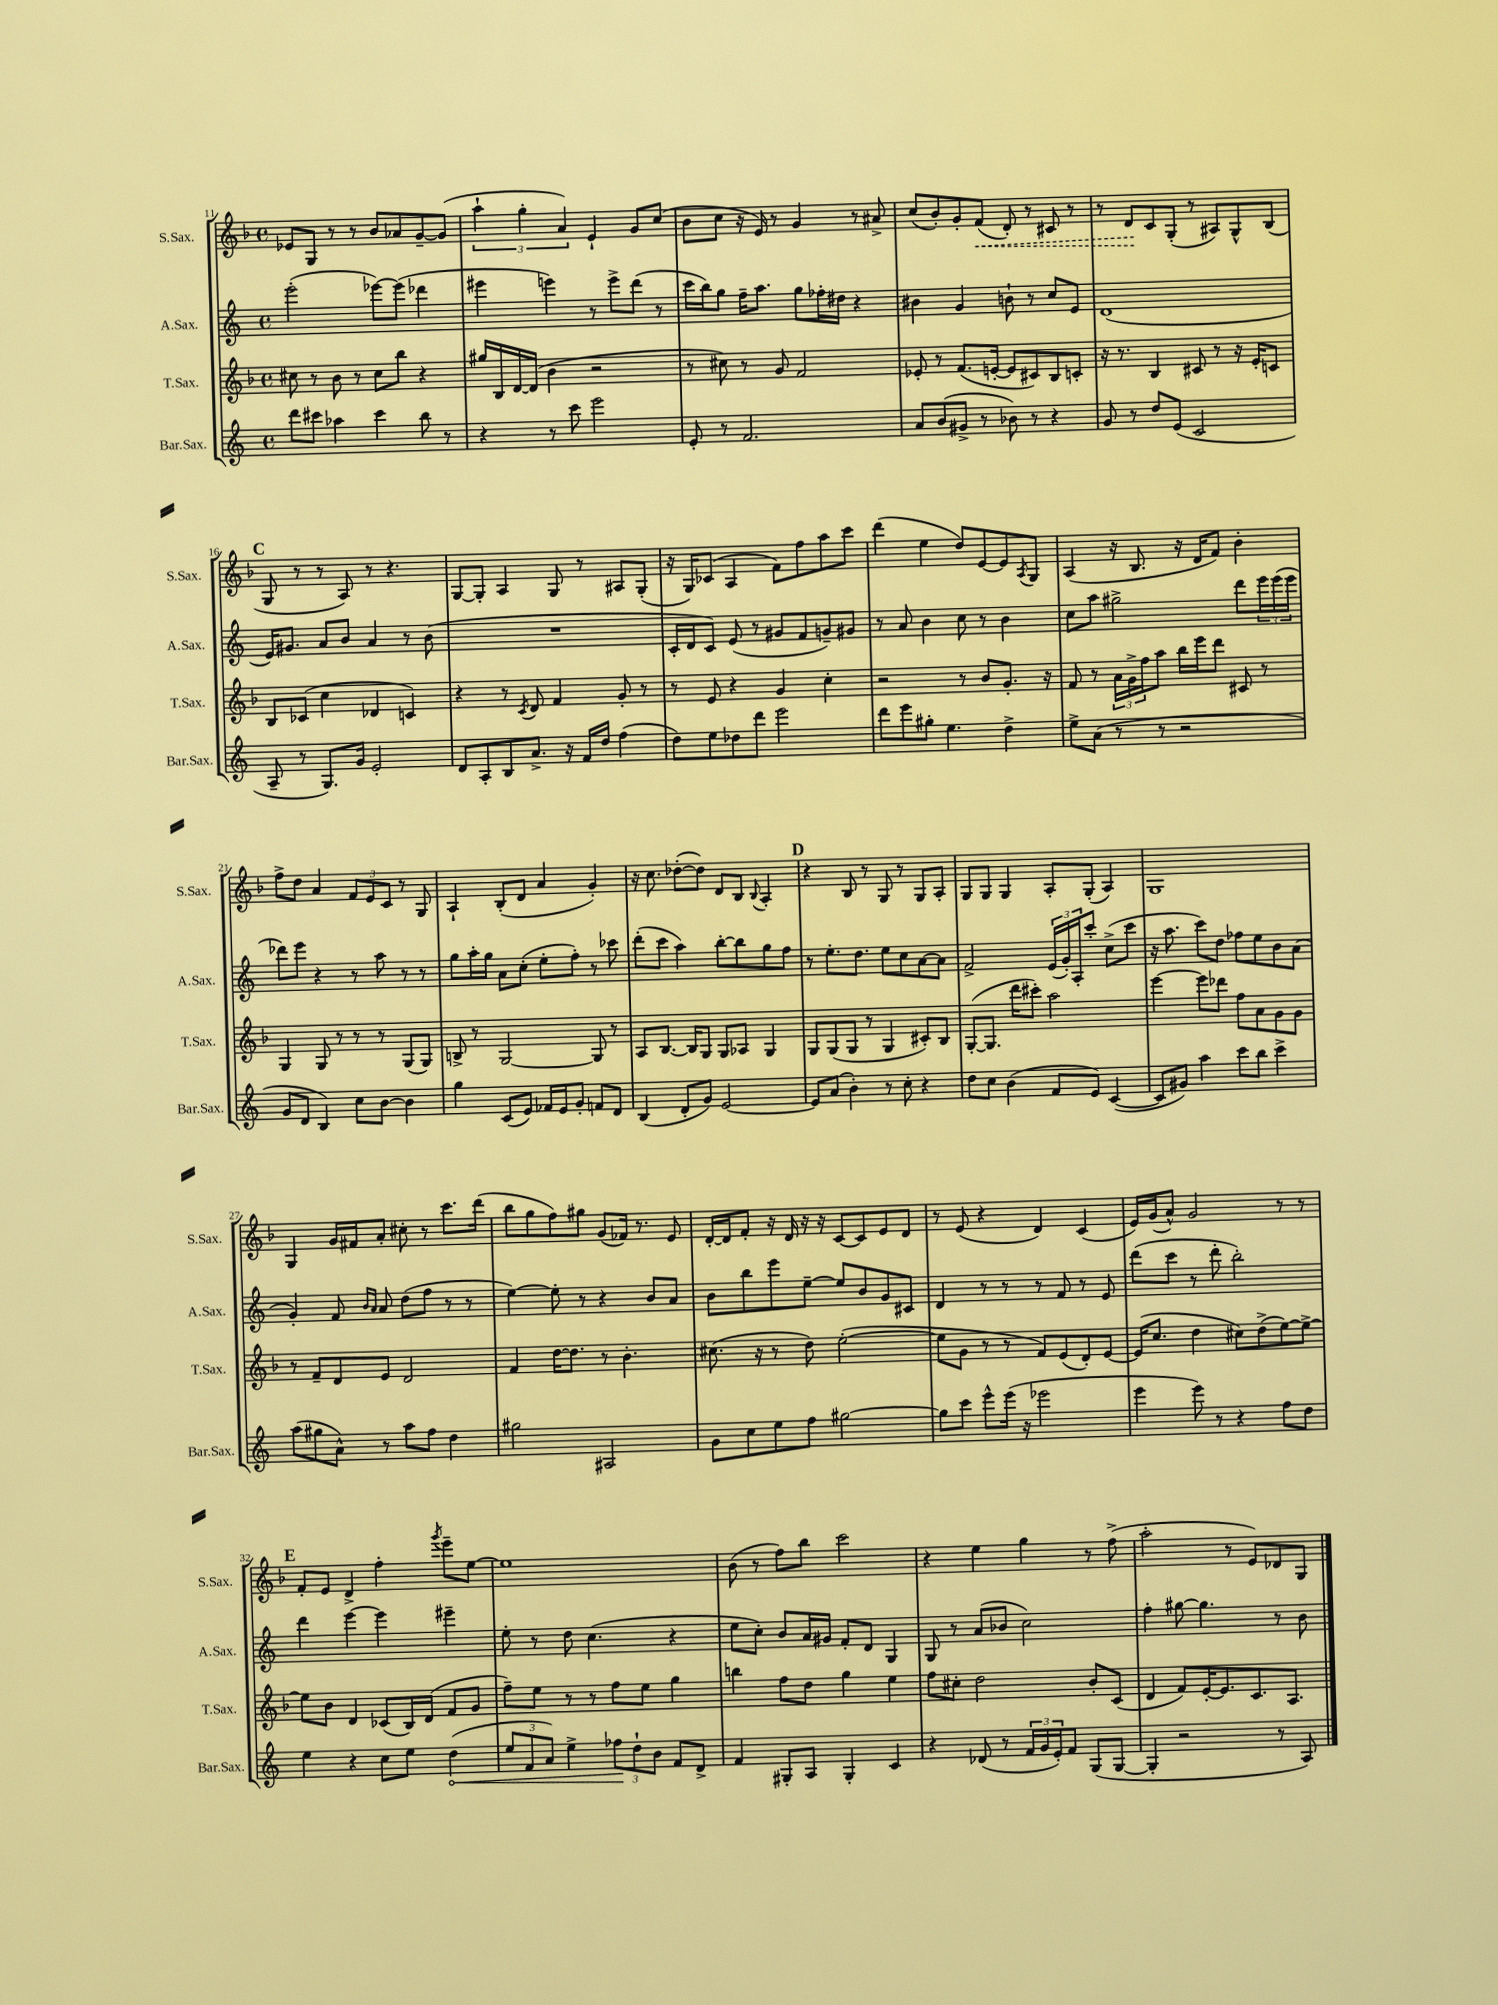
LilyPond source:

<<
\new StaffGroup <<
\new Staff = "s0" \with { instrumentName = "S.Sax." shortInstrumentName = "S.Sax." } {
    \clef treble \key f \major \defaultTimeSignature \time 4/4
    ees'8 g8 r8 r8 bes'8 aes'8 g'8~-- g'8( |
    \tuplet 3/2 { a''4-! g''4-. a'4) } e'4-! g'8 c''8( |
    bes'8 c''8 r16 e'16) r8 g'4 r8 ais'8-> |
    c''8( bes'8-.) g'8-. \once \override Hairpin.style = #'dashed-line f'8\<( d'8-.) r8 cis'8 r8 |
    r8 d'8\! c'8 g8-.( r8 ais8) g8-^ bes8( |
    \mark \markup { \bold "C" } g8 r8 r8 a8) r8 r4. |
    g8~ g8-. a4 g8 r8 ais8 g8-.( |
    r16 g16) ces'8( a4 f'8) f''8 a''8 c'''8 |
    d'''4( e''4 d''8) e'8~ e'8 \acciaccatura { a8 } g8 |
    a4( r16 bes8. r16 d'16 f'8) bes'4-. |
    f''8-> d''8 a'4 \tuplet 3/2 { f'8 e'8 c'8 } r8 g8 |
    a4-! bes8-.( d'8 a'4 g'4-.) |
    r16 c''8. des''8~-.( des''8) d'8 bes8 \appoggiatura { bes8 } a4-. |
    \mark \markup { \bold "D" } r4 bes8 r8 g8 r8 g8 a8-. |
    g8 g8 g4 a8-. g8-.( a4) |
    g1 |
    g4 g'16 fis'16 a'8-. cis''8-. r8 c'''8. d'''16( |
    bes''8 g''8 f''8) gis''8 g'8( fes'16) r8. e'8 |
    d'16~-. d'16 f'8-. r16 d'16 r16 r16 c'8~ c'8 e'8 d'8 |
    r8 e'8( r4 d'4) c'4( |
    e'16) g'16( a'8-^) g'2 r8 r8 |
    \mark \markup { \bold "E" } f'8-. e'8 d'4-> f''4-. \acciaccatura { g'''8 } e'''8-- e''8~ |
    e''1 |
    bes'8( r8 f''8) bes''8 c'''2 |
    r4 e''4 g''4 r8 f''8->( |
    a''2-. r8 e'8) des'8 g8 \bar "|." |
}
\new Staff = "s1" \with { instrumentName = "A.Sax." shortInstrumentName = "A.Sax." } {
    \clef treble \key c \major \defaultTimeSignature \time 4/4
    e'''2-.( ees'''8~) ees'''8( des'''4 |
    eis'''4 e'''4) r8 e'''8-> d'''8( r8 |
    c'''16 b''16) g''8 f''16-- a''8. g''8 fes''16-. dis''16 r4 |
    bis'4 g'4 b'8-! r8 c''8 e'8 |
    d'1( |
    \mark \markup { \bold "C" } e'16) gis'8. a'8 b'8 a'4 r8 b'8( |
    R1 |
    c'16-. d'16 c'8) e'8( r8 gis'8 f'8 g'8--) gis'8 |
    r8 a'8 b'4 c''8 r8 b'4 |
    c''8 a''8 gis''2-> d'''8 \tuplet 3/2 { e'''16 e'''16( e'''16 } |
    des'''8) e'''8 r4 r8 a''8 r8 r8 |
    g''8 a''16-. g''16 a'8 c''8-.( e''8-. f''8-.) r8 ces'''8 |
    d'''8-.( c'''8 a''4) b''8~-. b''8 g''8 f''8 |
    \mark \markup { \bold "D" } r8 e''8.-. d''8. e''8 c''8 a'8~ a'8 |
    f'2-> \tuplet 3/2 { e'16( g'16-.) a16-. } c'''8-. c''8->( c'''8 |
    r16 a''8. c'''8) d''8 fes''8 e''8 b'8 a'8( |
    g'4-.) f'8 \grace { b'16 a'16 } a'8 d''8( f''8 r8 r8 |
    e''4~) e''8-. r8 r4 b'8 a'8 |
    b'8 b''8 e'''8 e''8~-- e''8 b'8 g'8 cis'8 |
    d'4 r8 r8 r8 f'8 r8 e'8 |
    d'''8( c'''8 r8 d'''8-. b''2-.) |
    \mark \markup { \bold "E" } d'''4 e'''4~ e'''4 eis'''4-- |
    e''8-. r8 d''8 c''4.( r4 |
    e''8 c''8-.) b'8 a'16 gis'16 f'8-. d'8 g4 |
    g8 r8 a'8( bes'8 c''2) |
    f''4-. gis''8~ gis''4. r8 b'8 \bar "|." |
}
\new Staff = "s2" \with { instrumentName = "T.Sax." shortInstrumentName = "T.Sax." } {
    \clef treble \key f \major \defaultTimeSignature \time 4/4
    cis''8 r8 bes'8 r8 cis''8 bes''8 r4 |
    gis''16 bes16 d'16~ d'16( bes'4 r2 |
    r8 cis''8) r8 g'8 f'2 |
    ees'8-. r8 f'8.( e'16~-. e'8 cis'8) bes8 c'8-. |
    r16 r8. bes4 cis'8 r8 r16 e'16-. c'8 |
    \mark \markup { \bold "C" } bes8 ces'8( c''4 des'4 c'4) |
    r4 r8 \acciaccatura { c'8 } d'8 f'4 g'8-. r8 |
    r8 e'8 r4 g'4 c''4-. |
    r2 r8 bes'8 g'8.-. r16 |
    f'8 r8 \tuplet 3/2 { a'16 g'16-> f''16 } a''8 bes''16 e'''16 d'''8 cis'8 r8 |
    g4 g8 r8 r8 r8 g8( g8) |
    b8-> r8 g2~ g8 r8 |
    a8 bes8.~ bes16 g8 g8 aes8 g4 |
    \mark \markup { \bold "D" } g8 g8( g8 r8 g4 cis'8-.) bes8 |
    g8~-.( g8. d'''16 cis'''8-.) a''2 |
    e'''4~ e'''8 des'''8 f''8 a'8 g'8 g'8 |
    r8 f'8-- d'8 e'8 d'2 |
    f'4 d''16~ d''8. r8 bes'4.-. |
    cis''8.( r16 r8 d''8) e''2~-.( |
    e''8 g'8 r8 r8 f'8) e'8( d'8-.) e'8~ |
    e'16( c''8. d''4 cis''8) d''8->( e''8~) e''8~-> |
    \mark \markup { \bold "E" } e''8 bes'8 d'4 ces'8( bes16) d'16( f'8 g'8 |
    f''8--) e''8 r8 r8 f''8 e''8 g''4 |
    b''4 f''8 d''8 g''4 e''4 |
    f''8 cis''8-. d''2 bes'8-. c'8( |
    d'4 f'8) e'16~-. e'8. c'8. a8. \bar "|." |
}
\new Staff = "s3" \with { instrumentName = "Bar.Sax." shortInstrumentName = "Bar.Sax." } {
    \clef treble \key c \major \defaultTimeSignature \time 4/4
    d'''8 cis'''8 aes''4 cis'''4 b''8 r8 |
    r4 r8 c'''8 e'''2 |
    e'8-. r8 f'2. |
    a'8 b'8( gis'8-> r8 bes'8) r8 r4 |
    g'8 r8 d''8 e'8( c'2 |
    \mark \markup { \bold "C" } a8-- r8 g8.) g'16 e'2-. |
    d'8 a8-. b8 a'8.-> r16 f'16 d''16 f''4( |
    d''8) e''8 des''8 d'''8 e'''2 |
    d'''8 e'''8 gis''8-. e''4. d''4-> |
    e''8-> a'8( r8 r8 r2 |
    g'8 d'8 b4) c''8 b'8~ b'4 |
    g''4 c'8( e'8) fes'16 e'16 g'8-. f'8 d'8 |
    b4( d'8-. g'8) e'2~ |
    \mark \markup { \bold "D" } e'8 a'8( b'4-.) r8 c''8-. r4 |
    d''8 c''8 b'4( f'8 e'8) c'4~( |
    c'8 gis'8) a''4 c'''8 b''8 c'''4-> |
    a''8( gis''8 a'8-^) r8 a''8 f''8 d''4 |
    gis''2 ais2 |
    g'8 c''8 e''8 f''8 gis''2~ |
    gis''8 c'''8 e'''8-^ e'''16( r16 ees'''2 |
    e'''4 e'''8) r8 r4 f''8 d''8 |
    \mark \markup { \bold "E" } e''4 r4 c''8 e''8 \once \override Hairpin.circled-tip = ##t d''4\<( |
    \tuplet 3/2 { e''8 f'8 a'8) } e''4-> \tuplet 3/2 { fes''8\! d''8-! b'8 } f'8 d'8-> |
    f'4 gis8-. a8 gis4-. c'4 |
    r4 des'8( r8 \tuplet 3/2 { f'16 g'16 e'16-.) } f'8 g8( g8~ |
    g4-. r2 r8 a8) \bar "|." |
}
>>
>>
\layout { \context { \Score currentBarNumber = #11 } }
